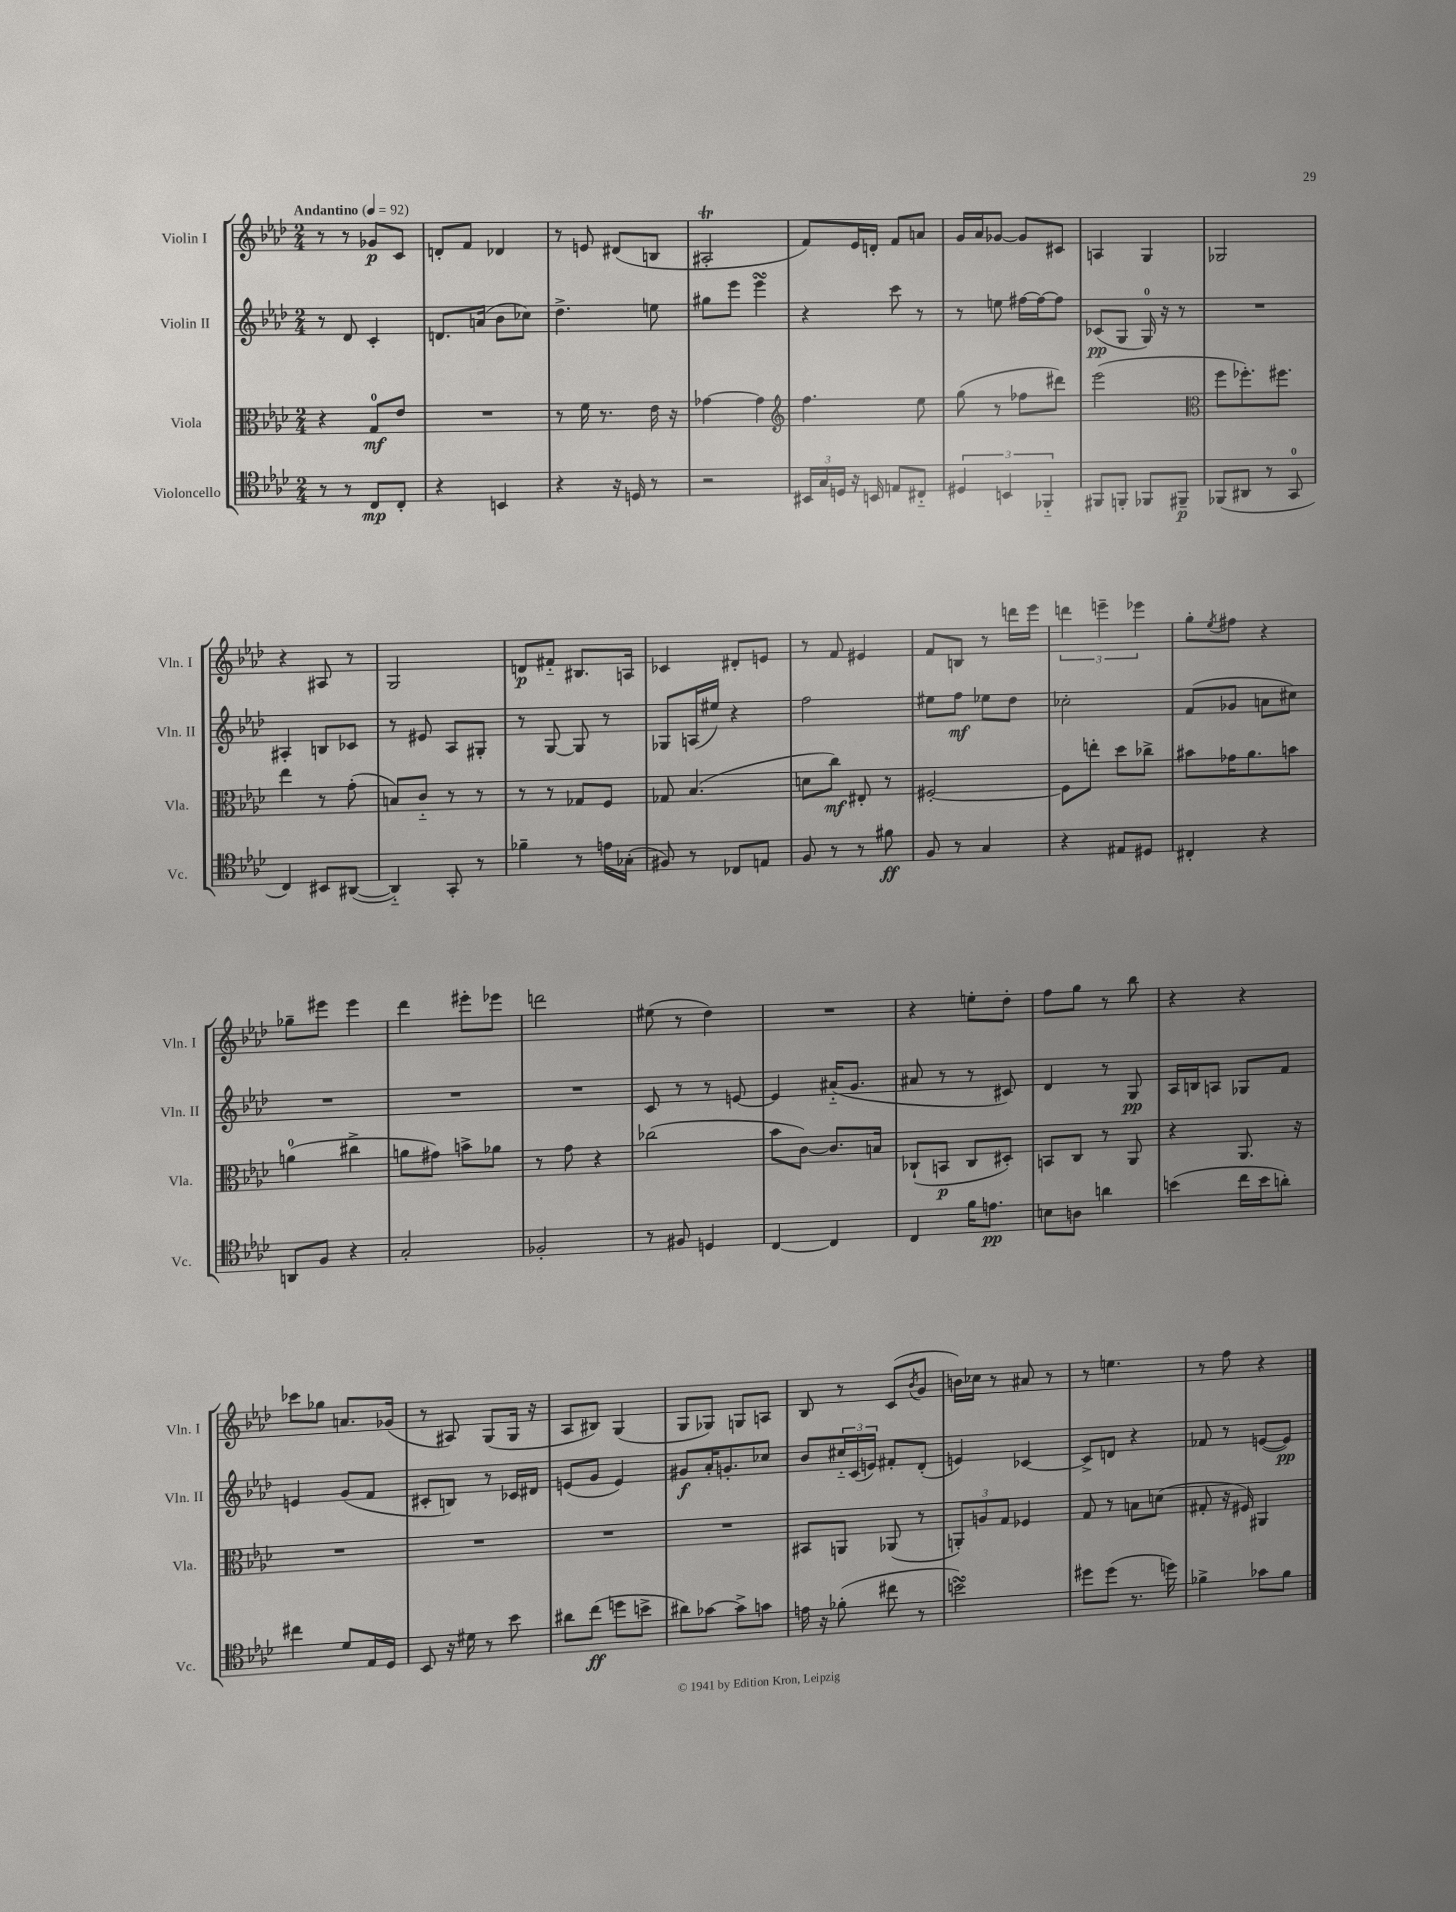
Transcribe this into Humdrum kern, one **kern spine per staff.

**kern	**dynam	**kern	**dynam	**kern	**dynam	**kern	**dynam
*part4	*part4	*part3	*part3	*part2	*part2	*part1	*part1
*staff4	*staff4	*staff3	*staff3	*staff2	*staff2	*staff1	*staff1
*I"Violoncello	*	*I"Viola	*	*I"Violin II	*	*I"Violin I	*
*I'Vc.	*	*I'Vla.	*	*I'Vln. II	*	*I'Vln. I	*
*clefC4	*	*clefC3	*	*clefG2	*	*clefG2	*
*k[b-e-a-d-]	*	*k[b-e-a-d-]	*	*k[b-e-a-d-]	*	*k[b-e-a-d-]	*
*M2/4	*	*M2/4	*	*M2/4	*	*M2/4	*
*MM92	*	*MM92	*	*MM92	*	*MM92	*
=1	=1	=1	=1	=1	=1	=1	=1
!	!	!	!	!	!	!LO:TX:a:B:t=Andantino	!
8r	.	4r	.	8r	.	8r	.
8r	.	.	.	8d-/	.	8r	.
8C/L	mp	8G/L	mf	4c'/	.	8g-X/L	p
8C'/J	.	8e-/J	.	.	.	8c/J	.
=2	=2	=2	=2	=2	=2	=2	=2
4r	.	2r	.	8.dn/L	.	8dn'/L	.
.	.	.	.	.	.	8f/J	.
.	.	.	.	(16an/Jk	.	.	.
4BBn/	.	.	.	8b-\L	.	4d-X/	.
.	.	.	.	8cc-X\J)	.	.	.
=3	=3	=3	=3	=3	=3	=3	=3
4r	.	8r	.	4.dd-^\	.	8r	.
.	.	16f\	.	.	.	8en/	.
.	.	8.r	.	.	.	.	.
16r	.	.	.	.	.	(8d#X/L	.
16Dn/	.	.	.	.	.	.	.
8r	.	16e-\	.	8een\	.	8Bn/J	.
.	.	16r	.	.	.	.	.
=4	=4	=4	=4	=4	=4	=4	=4
2r	.	[4g-X\	.	8gg#X\L	.	2A#Xt'/	.
.	.	.	.	8eee-\J	.	.	.
.	.	4g-\]	.	4eee-sSSS\	.	.	.
=5	=5	=5	=5	=5	=5	=5	=5
*	*	*clefG2	*	*	*	*	*
24BB#X/LL	.	4.ff\	.	4r	.	8f/L)	.
24G/	.	.	.	.	.	.	.
24Dn/JJ	.	.	.	.	.	.	.
16r	.	.	.	.	.	16e-/L	.
16BBn/	.	.	.	.	.	16dn'/JJ	.
8En/L	.	.	.	8ccc\	.	8f/L	.
8C#X/J	.	8ee-\	.	8r	.	8an/J	.
=6	=6	=6	=6	=6	=6	=6	=6
6D#X/	.	(8gg\	.	8r	.	16g/LL	.
.	.	.	.	.	.	16a-/J	.
.	.	8r	.	8een\	.	[8g-X/J	.
6BBn/	.	.	.	.	.	.	.
.	.	8ff-X\L	.	[16ff#X\LL	.	8g-/L]	.
.	.	.	.	16ff#\J_	.	.	.
6FF-X/	.	.	.	.	.	.	.
.	.	8ddd#X\J)	.	8ff#\J]	.	8c#X/J	.
=7	=7	=7	=7	=7	=7	=7	=7
8FF#X/L	.	(2eee-\	.	(8c-X/L	pp	4An/	.
8FFn'/J	.	.	.	8G/J	.	.	.
8FF-X/L	.	.	.	16G/)	.	4G/	.
.	.	.	.	16r	.	.	.
8FF#X~/J	p	.	.	8r	.	.	.
=8	=8	=8	=8	=8	=8	=8	=8
*	*	*clefC3	*	*	*	*	*
(8FF-X/L	.	8ff\L	.	2r	.	2G-X/	.
8AA#X/J	.	8.ff-X'\)	.	.	.	.	.
8r	.	.	.	.	.	.	.
.	.	8.ff#X\J	.	.	.	.	.
8GG/	.	.	.	.	.	.	.
!!LO:LB:g=z
=9	=9	=9	=9	=9	=9	=9	=9
4C/)	.	4ee-\	.	4A#X'/	.	4r	.
8BB#X/L	.	8r	.	8Bn/L	.	8A#X/	.
([8AA#X/J	.	(8g'\	.	8c-X/J	.	8r	.
=10	=10	=10	=10	=10	=10	=10	=10
4AA#/])	.	8Bn/L)	.	8r	.	2G/	.
.	.	8c/J	.	8e#X/	.	.	.
8GG'/	.	8r	.	8A-/L	.	.	.
8r	.	8r	.	8G#X'/J	.	.	.
=11	=11	=11	=11	=11	=11	=11	=11
4f-X~\	.	8r	.	8r	.	8dn/L	p
.	.	8r	.	[8G/	.	8f#X/J	.
8r	.	8G-X/L	.	8G/]	.	8.B#X/L	.
16en\LL	.	8F/J	.	8r	.	.	.
(16G-X'\JJ	.	.	.	.	.	16An/Jk	.
=12	=12	=12	=12	=12	=12	=12	=12
8F#X/)	.	8G-X/	.	8G-X/L	.	4c-X/	.
8r	.	(4.B-/	.	(16An/L	.	.	.
.	.	.	.	16ee#X/JJ)	.	.	.
8C-X/L	.	.	.	4r	.	8d#X'/L	.
8En/J	.	.	.	.	.	8en/J	.
=13	=13	=13	=13	=13	=13	=13	=13
8F/	.	8dn\L	.	2ff\	.	8r	.
8r	.	8cc\J)	mf	.	.	8f/	.
8r	.	8E#X'/	.	.	.	4e#X/	.
8f#X\	ff	8r	.	.	.	.	.
=14	=14	=14	=14	=14	=14	=14	=14
8F/	.	[2F#X'/	.	8ee#X\L	.	8f/L	.
8r	.	.	.	8ff\J	mf	8Bn/J	.
4G/	.	.	.	8ee-X\L	.	8r	.
.	.	.	.	8dd-\J	.	16dddn\LL	.
.	.	.	.	.	.	16eee-\JJ	.
=15	=15	=15	=15	=15	=15	=15	=15
4r	.	8F#\L]	.	2cc-X'\	.	6dddn\	.
.	.	8een'\J	.	.	.	.	.
.	.	.	.	.	.	6eeen~\	.
8E#X/L	.	8dd-\L	.	.	.	.	.
.	.	.	.	.	.	6eee-X\	.
8D#X/J	.	8cc-X^\J	.	.	.	.	.
=16	=16	=16	=16	=16	=16	=16	=16
4C#X'/	.	8b#X\L	.	(8f/L	.	8gg'\L	.
.	.	.	.	.	.	8qee-/	.
.	.	16g-X\K	.	8g-X/J	.	8ff#X\J	.
.	.	8.a-\	.	.	.	.	.
4r	.	.	.	8an\L	.	4r	.
.	.	8bn\J	.	8cc#X\J)	.	.	.
!!LO:LB:g=z
=17	=17	=17	=17	=17	=17	=17	=17
8AAn/L	.	(4an\	.	2r	.	8gg-X~\L	.
8F/J	.	.	.	.	.	8eee#X\J	.
4r	.	4cc#X^\	.	.	.	4eee#\	.
=18	=18	=18	=18	=18	=18	=18	=18
2G'/	.	8an\L	.	2r	.	4ddd-\	.
.	.	8g#X\J)	.	.	.	.	.
.	.	8bn^\L	.	.	.	8eee#X'\L	.
.	.	8a-X\J	.	.	.	8eee-X\J	.
=19	=19	=19	=19	=19	=19	=19	=19
2F-X'/	.	8r	.	2r	.	2dddn\	.
.	.	8g\	.	.	.	.	.
.	.	4r	.	.	.	.	.
=20	=20	=20	=20	=20	=20	=20	=20
8r	.	(2cc-X\	.	8c/	.	(8ee#X\	.
8F#X/	.	.	.	8r	.	8r	.
4Dn/	.	.	.	8r	.	4dd-\)	.
.	.	.	.	[8en/	.	.	.
=21	=21	=21	=21	=21	=21	=21	=21
[4C/	.	8b-\L	.	4e/]	.	2r	.
.	.	[8c\J)	.	.	.	.	.
4C/]	.	8.c/L]	.	(16a#X/KL	.	.	.
.	.	.	.	8.g/J	.	.	.
.	.	16Bn/Jk	.	.	.	.	.
=22	=22	=22	=22	=22	=22	=22	=22
4C/	.	(8C-X`/L	.	8a#X/	.	4r	.
.	.	8BBn/J	p	8r	.	.	.
16f\KL	.	8C-/L	.	8r	.	8een'\L	.
8.en\J	pp	.	.	.	.	.	.
.	.	8D#X'/J)	.	8c#X/)	.	8dd-'\J	.
=23	=23	=23	=23	=23	=23	=23	=23
8Bn\L	.	8BBn/L	.	4d-/	.	8ff\L	.
8An\J	.	8C/J	.	.	.	8gg\J	.
4an\	.	8r	.	8r	.	8r	.
.	.	8AA-/	.	8G/	pp	8bb-\	.
=24	=24	=24	=24	=24	=24	=24	=24
(4bn\	.	4r	.	16A-/LL	.	4r	.
.	.	.	.	16Bn/J	.	.	.
.	.	.	.	8An/J	.	.	.
16cc\LL	.	8.AA-/	.	8G-X/L	.	4r	.
16b\J	.	.	.	.	.	.	.
8an'\J)	.	.	.	8f/J	.	.	.
.	.	16r	.	.	.	.	.
!!LO:LB:g=z
=25	=25	=25	=25	=25	=25	=25	=25
4cc#X\	.	2r	.	4en/	.	8ccc-X\L	.
.	.	.	.	.	.	8gg-X\J	.
8d-/L	.	.	.	(8g/L	.	8.an/L	.
16E-/L	.	.	.	8f/J	.	.	.
16D-/JJ	.	.	.	.	.	(16g-X/Jk	.
=26	=26	=26	=26	=26	=26	=26	=26
8BB-/	.	2r	.	8c#X'/L	.	8r	.
16r	.	.	.	8Bn/J)	.	8A#X/)	.
16d#X\	.	.	.	.	.	.	.
8r	.	.	.	8r	.	(8G/L	.
8b-\	.	.	.	16c-X/LL	.	16G/Jk	.
.	.	.	.	16d#X/JJ	.	16r	.
=27	=27	=27	=27	=27	=27	=27	=27
8a#X\L	.	2r	.	(8en/L	.	8A-/L	.
(8cc\J	ff	.	.	8g/J	.	8B#X/J)	.
8ddn\L	.	.	.	4e/)	.	(4G/	.
8bn^\J	.	.	.	.	.	.	.
=28	=28	=28	=28	=28	=28	=28	=28
8a#X\L)	.	2r	.	8g#X/L	f	8G/L	.
[8g-X\J	.	.	.	16a-'/K	.	8G-X/J)	.
.	.	.	.	8.gn'/	.	.	.
8g-^\L]	.	.	.	.	.	8Gn/L	.
8gn\J	.	.	.	8cc-X/J	.	8An/J	.
=29	=29	=29	=29	=29	=29	=29	=29
16en\	.	8BB#X/L	.	8b-/L	.	8B-/	.
16r	.	.	.	.	.	.	.
(8f-X'\	.	8AAn/J	.	24cc#X/L	.	8r	.
.	.	.	.	(24c/	.	.	.
.	.	.	.	24en/JJ)	.	.	.
8cc#X\	.	(8AA-X/	.	8f#X'/L	.	(8c/L	.
.	.	.	.	.	.	8qb-/	.
8r	.	8r	.	(8d-'/J	.	8g/J	.
=30	=30	=30	=30	=30	=30	=30	=30
2bnsSsS\)	.	12AAn'/L)	.	4en/)	.	16bn\LL)	.
.	.	.	.	.	.	16cc-X\JJ	.
.	.	12An/	.	.	.	.	.
.	.	.	.	.	.	8r	.
.	.	12G/J	.	.	.	.	.
.	.	4F-X/	.	[4c-X/	.	8a#X/	.
.	.	.	.	.	.	8r	.
=31	=31	=31	=31	=31	=31	=31	=31
8dd#X\L	.	8G/	.	8c-^/L]	.	8r	.
(8dd#\J	.	8r	.	8dn/J	.	4.een\	.
8.r	.	8Bn\L	.	4r	.	.	.
.	.	(8dn\J	.	.	.	.	.
16ddn\)	.	.	.	.	.	.	.
=32	=32	=32	=32	=32	=32	=32	=32
4f-X^\	.	8G#X'/	.	8f-X/	.	8r	.
.	.	16r	.	8r	.	8ff\	.
.	.	16F#X/)	.	.	.	.	.
8g-X\L	.	4AA#X/	.	([8en/L	.	4r	.
8f-\J	.	.	.	8e/J])	pp	.	.
==	==	==	==	==	==	==	==
*-	*-	*-	*-	*-	*-	*-	*-
